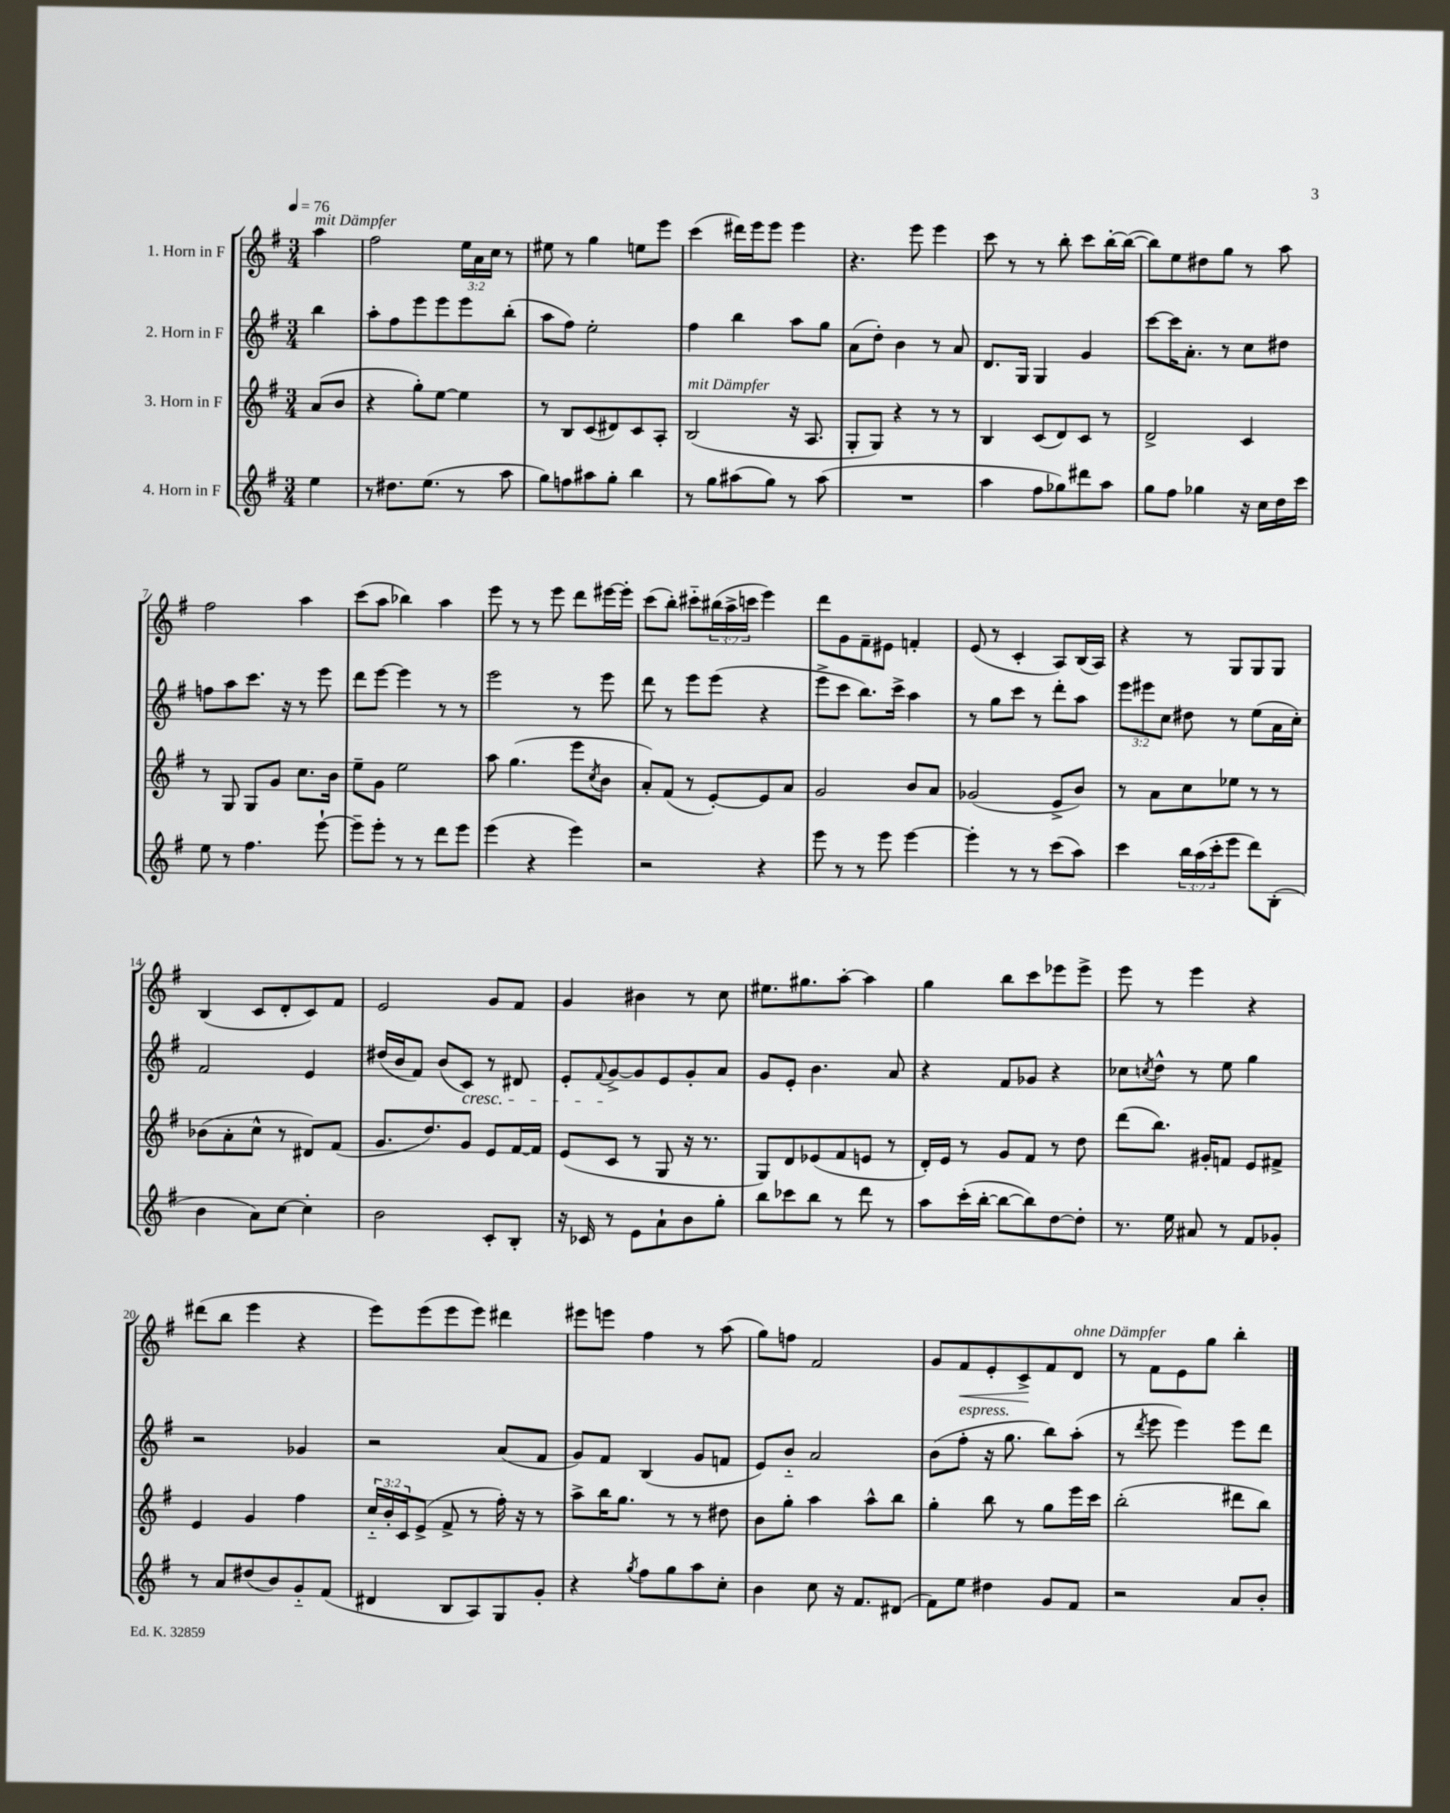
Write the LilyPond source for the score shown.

<<
\new StaffGroup <<
\new Staff = "s0" \with { instrumentName = "1. Horn in F" } {
    \clef treble \key g \major \numericTimeSignature \time 3/4 \override Staff.TupletNumber.text = #tuplet-number::calc-fraction-text \partial 4 \tempo 4 = 76
    a''4^\markup { \italic "mit Dämpfer" } |
    fis''2 \tuplet 3/2 { e''16 a'16 c''16 } r8 |
    eis''8 r8 g''4 e''8 e'''8 |
    c'''4( dis'''16) e'''16 e'''8 e'''4 |
    r4. e'''8 e'''4 |
    c'''8 r8 r8 b''8-. c'''8 b''16~-. b''16~( |
    b''8) e''8 dis''8 g''8 r8 a''8 |
    fis''2 a''4 |
    c'''8( a''8 bes''4) a''4 |
    e'''8 r8 r8 e'''8 d'''8 eis'''16~ eis'''16-. |
    c'''8( b''8-.) cis'''8-_ \tuplet 3/2 { bis''16( a''16-> c'''16 } e'''4) |
    d'''8 g'8 fis'8-- eis'8 f'4-. |
    e'8( r8 c'4-. a8) b16( a16) |
    r4 r8 g8 g8 g8 |
    b4( c'8 d'8-. c'8) fis'8 |
    e'2 g'8 fis'8 |
    g'4 bis'4 r8 c''8 |
    eis''8. gis''8. a''8~-. a''4 |
    g''4 b''8 c'''8 ees'''8 ees'''8-> |
    e'''8 r8 e'''4 r4 |
    dis'''8( b''8 e'''4 r4 |
    e'''8) e'''8( e'''8 e'''8) dis'''4 |
    eis'''8 e'''8 fis''4 r8 a''8( |
    g''8) f''8 fis'2 |
    g'8 fis'8\< e'8-. c'8->\! fis'8 d'8^\markup { \italic "ohne Dämpfer" } |
    r8 fis'8 e'8 g''8 b''4-. \bar "|." |
}
\new Staff = "s1" \with { instrumentName = "2. Horn in F" } {
    \clef treble \key g \major \numericTimeSignature \time 3/4 \override Staff.TupletNumber.text = #tuplet-number::calc-fraction-text \partial 4
    b''4 |
    a''8-. fis''8 e'''8 e'''8 e'''8 b''8-.( |
    a''8 fis''8) e''2-. |
    fis''4 b''4 a''8 g''8 |
    a'8( d''8-.) b'4 r8 a'8 |
    d'8. g16 g4 g'4 |
    c'''8~ c'''16 a'8.-. r8 c''8 dis''8 |
    f''8 a''8 c'''8. r16 r8 e'''8 |
    d'''8 e'''8~ e'''4 r8 r8 |
    e'''2 r8 e'''8 |
    d'''8 r8 e'''8 e'''8( r4 |
    e'''8-> c'''8 b''8.) c'''16-> a''4 |
    r8 g''8 c'''8 r8 d'''8-. a''8 |
    \tuplet 3/2 { e'''8 eis'''8 c''8 } dis''8 r8 e''8( a'16 c''16-.) |
    fis'2 e'4 |
    dis''16( b'16 fis'8) b'8( c'8\cresc) r8 dis'8 |
    e'8-. \appoggiatura { fis'8 } g'8~->\! g'8 e'8 g'8-. a'8 |
    g'8 e'8-. b'4. a'8 |
    r4 fis'8 ges'8 r4 |
    ces''8 \acciaccatura { c''8 } d''8-^ r8 e''8 g''4 |
    r2 ges'4 |
    r2 a'8( fis'8 |
    g'8) fis'8 b4( g'8 f'8 |
    e'8) b'8-_ a'2 |
    b'8( fis''8-.^\markup { \italic "espress." } r16 g''8. b''8) a''8-.( |
    r8 \acciaccatura { d'''8 } e'''8 e'''4) e'''8 d'''8 \bar "|." |
}
\new Staff = "s2" \with { instrumentName = "3. Horn in F" } {
    \clef treble \key g \major \numericTimeSignature \time 3/4 \override Staff.TupletNumber.text = #tuplet-number::calc-fraction-text \partial 4
    a'8( b'8 |
    r4 g''8-.) e''8~ e''4 |
    r8 b8 c'8( dis'8) c'8 a8-. |
    b2^\markup { \italic "mit Dämpfer" }( r16 a8. |
    g8-. g8) r4 r8 r8 |
    b4 c'8( d'8) c'8 r8 |
    d'2-> c'4 |
    r8 g8 g8 g'8 c''8. b'16 |
    e''8-- g'8 e''2 |
    a''8 g''4.( e'''8 \acciaccatura { c''8 } b'8 |
    a'8-.) fis'8( r8 e'8~-.) e'8 a'8 |
    g'2 b'8 a'8 |
    ges'2( e'8-> b'8) |
    r8 a'8 c''8 ees''8 r8 r8 |
    bes'8( a'8-. c''8-^ r8 dis'8) fis'8( |
    g'8. d''8.) g'8 e'8 fis'16~ fis'16 |
    e'8( c'8 r8 g8 r16 r8. |
    g8) d'8 ees'8( fis'8 e'8 r8 |
    d'16-.) e'16 r8 g'8 fis'8 r8 d''8 |
    d'''8( b''8.) gis'16-. f'8 e'8 fis'8-> |
    e'4 g'4 fis''4 |
    \tuplet 3/2 { c''16-_ b'16-. c'16 } e'8->( fis'8-> r8 fis''16-.) r16 r8 |
    a''8-> b''16 g''8. r8 r8 dis''8 |
    b'8 g''8-. a''4 a''8-^ b''8 |
    g''4-. b''8 r8 g''8 e'''16 c'''16 |
    b''2-.( dis'''8 b''8) \bar "|." |
}
\new Staff = "s3" \with { instrumentName = "4. Horn in F" } {
    \clef treble \key g \major \numericTimeSignature \time 3/4 \override Staff.TupletNumber.text = #tuplet-number::calc-fraction-text \partial 4
    e''4 |
    r8 dis''8. e''8.( r8 a''8 |
    g''8) f''8 ais''8 g''8-. b''4 |
    r8 g''8 ais''8( g''8) r8 ais''8( |
    R2. |
    a''4 fis''8 ges''8) dis'''8 a''8 |
    g''8 fis''8 ges''4 r16 c''16 d''16 c'''16 |
    e''8 r8 fis''4. e'''8~-! |
    e'''8-- e'''8-. r8 r8 d'''8 e'''8 |
    e'''4( r4 e'''4) |
    r2 r4 |
    e'''8 r8 r8 e'''8 e'''4~ |
    e'''4-. r8 r8 c'''8( a''8) |
    c'''4 \tuplet 3/2 { b''16 a''16( c'''16-. } e'''8 d'''8) b8-.( |
    b'4 a'8) c''8~ c''4-. |
    b'2 c'8-. b8-. |
    r16 ces'16 r8 e'8 a'8-! b'8 g''8-. |
    b''8 ces'''8 b''8 r8 d'''8 r8 |
    a''8 c'''16-.( b''16~-. b''8~ b''8) d''8~ d''8-. |
    r8. e''16 ais'8 r8 fis'8 ges'8-. |
    r8 a'8 dis''8( b'8) g'8-_ fis'8( |
    dis'4 b8 a8) g8 g'8-. |
    r4 \acciaccatura { g''8 } fis''8 g''8 a''8 c''8-. |
    b'4 c''8 r16 fis'8. dis'8( |
    fis'8) e''8 dis''4 g'8 fis'8 |
    r2 a'8 b'8-. \bar "|." |
}
>>
>>
